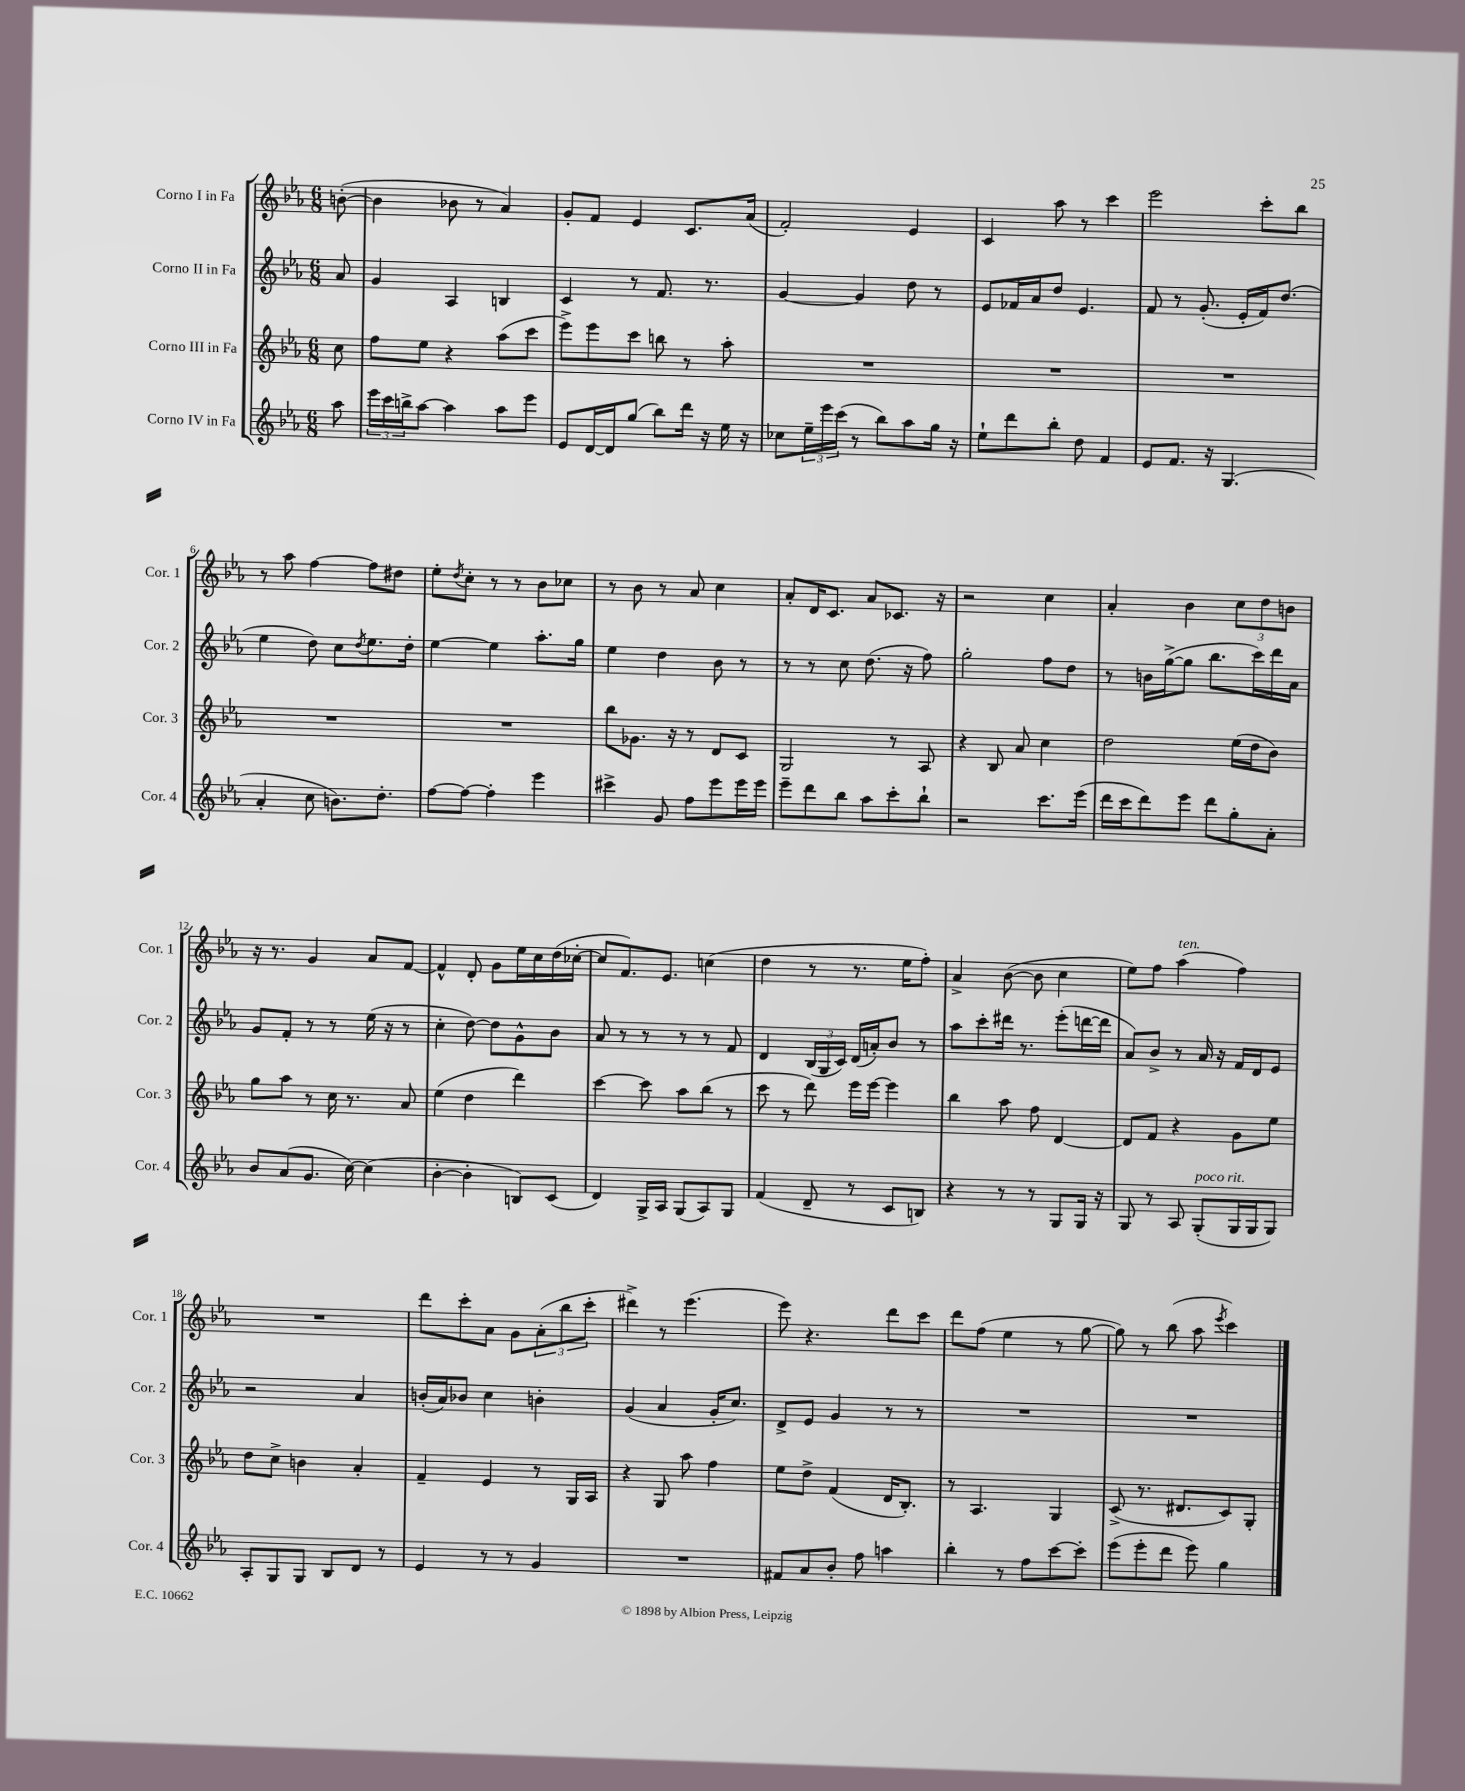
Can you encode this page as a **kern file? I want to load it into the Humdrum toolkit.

**kern	**kern	**kern	**kern
*staff4	*staff3	*staff2	*staff1
*clefG2	*clefG2	*clefG2	*clefG2
*k[b-e-a-]	*k[b-e-a-]	*k[b-e-a-]	*k[b-e-a-]
*M6/8	*M6/8	*M6/8	*M6/8
8aa-	8cc	8a-	([8b'
=	=	=	=
24eee-	8ff	4g	4b]
24ccc	.	.	.
24bb^	.	.	.
[8aa-	8ee-	.	.
4aa-]	4r	4A-	8b-
.	.	.	8r
8aa-	(8aa-	4B	4a-)
8eee-	8ccc	.	.
=	=	=	=
8e-	8eee-^)	4c	8g'
[16d	8eee-	.	8f
16d]	.	.	.
(8gg	8ccc	8r	4e-
8bb-)	8bb	8.f	.
16ddd	8r	.	8.c
16r	.	8.r	.
16ee-	8aa-'	.	.
16r	.	.	(16a-
=	=	=	=
8cc-	2.r	[4g	2f')
24ee-~	.	.	.
24eee-	.	.	.
(24ccc	.	.	.
8r	.	4g]	.
8bb-)	.	.	.
8aa-	.	8dd	4e-
16gg	.	8r	.
16r	.	.	.
=	=	=	=
8ee-`	2.r	8e-	4c
8ddd	.	16f-	.
.	.	16a-	.
8bb-'	.	8dd	8aa-
8dd	.	4.e-	8r
4f	.	.	4ccc
=	=	=	=
8e-	2.r	8f	2eee-
8.f	.	8r	.
.	.	(8.g'	.
16r	.	.	.
(4.G	.	.	.
.	.	16e-'	.
.	.	16f)	8ccc'
.	.	(8.dd	.
.	.	.	8bb-
=	=	=	=
4a-'	2.r	4ee-	8r
.	.	.	8aa-
8cc	.	8dd)	[4ff
8.b)	.	8cc	.
.	.	8qdd	.
.	.	8.ee-	8ff]
8.dd'	.	.	.
.	.	.	8dd#
.	.	16dd'	.
=	=	=	=
[8ff	2.r	[4ee-	8ee-'
.	.	.	8qdd
8ff_	.	.	8cc'
4ff']	.	4ee-]	8r
.	.	.	8r
4eee-	.	8.aa-'	8b-
.	.	.	8cc-
.	.	16gg	.
=	=	=	=
4ccc#^	8bb-	4ee-	8r
.	8.g-	.	8b-
8g	.	4dd	8r
.	16r	.	.
8ff	8r	.	8a-
8eee-	8d	8b-	4cc
16eee-	8c	8r	.
16eee-	.	.	.
=	=	=	=
8eee-~	2G	8r	8a-'
8ddd	.	8r	16d
.	.	.	8.c
8bb-	.	8cc	.
8aa-	.	(8.dd	8a-
8ccc'	8r	.	8.c-
.	.	16r	.
8bb-`	8A-	8ff)	.
.	.	.	16r
=	=	=	=
2r	4r	2gg'	2r
.	8B-	.	.
.	8a-	.	.
8.ccc	4cc	8ff	4cc
.	.	8dd	.
(16eee-	.	.	.
=	=	=	=
16ddd	2dd	8r	4a-'
16ccc	.	.	.
8ddd)	.	16b	.
.	.	([16gg^	.
8eee-	.	8gg]	4b-
8ddd	.	8.bb-	.
8gg'	(16ee-	.	12cc
.	16dd	16ccc)	.
.	.	.	12dd
8a-'	8b-)	16ddd	.
.	.	.	12b
.	.	16a-	.
=	=	=	=
8b-	8gg	8g	16r
.	.	.	8.r
(8a-	8aa-	8f'	.
8.g	8r	8r	4g
.	16cc	8r	.
[16cc)	8.r	.	.
(4cc]	.	(16ee-	8a-
.	.	16r	.
.	8a-	8r	[8f
=	=	=	=
[4b-'	(4ee-	4cc'	4f^^]
4b-']	4dd	[8dd)	8d'
.	.	8dd]	8g
8B)	4ddd)	8g^^	16ee-
.	.	.	16cc
(8c	.	8b-	(16dd
.	.	.	[16cc-'
=	=	=	=
4d)	[4ccc	8a-	8cc-]
.	.	8r	8.f)
16G^	8ccc]	8r	.
16A-	.	.	8.e-
(8G	8aa-	8r	.
8A-)	(8bb-	8r	(4cc
8G	8r	8f	.
=	=	=	=
(4f	8ccc	4d	4dd
.	8r	.	.
8d~	8ddd)	(24B-	8r
.	.	24G	.
.	.	24c)	.
8r	16eee-	(16d	8.r
.	[16eee-	16a')	.
8c	4eee-]	8b-	.
.	.	.	16ee-
8B)	.	8r	8ff')
=	=	=	=
4r	4bb-	8aa-	4a-^
.	.	8ccc'	.
8r	8aa-	16ddd#	([8b-
.	.	8.r	.
8r	8ff	.	8b-]
8G	[4d	(8eee-'	4cc
16G	.	[16ddd	.
16r	.	16ddd]	.
=	=	=	=
8G	8d]	8a-)	8ee-)
8r	8f	8b-^	8ff
8A-	4r	8r	(4aa-
(8G'	.	16a-	.
.	.	16r	.
16G	8g	16f	4ff)
16G	.	16d	.
8G)	8ee-	8e-	.
=	=	=	=
8A-'	8dd	2r	2.r
8G	8cc^	.	.
8G	4b	.	.
8B-	.	.	.
8d	4a-'	4a-	.
8r	.	.	.
=	=	=	=
4e-	4f~	(16b'	8ddd
.	.	16a-)	.
.	.	8b-	8ccc'
8r	4e-	4cc	8a-
8r	.	.	8g
4g	8r	4b'	(12a-'
.	.	.	12bb-
.	16G	.	.
.	.	.	12ccc'
.	16A-	.	.
=	=	=	=
2.r	4r	(4g	4ddd#^)
.	8G	4a-	8r
.	8aa-	.	(4.eee-
.	4ff	16g'	.
.	.	8.cc)	.
=	=	=	=
8f#	8ee-	8d^	8eee-)
8a-	8dd^	8e-	4.r
8b-'	(4f	4g	.
8ff	.	.	.
4aa	16d	8r	8ddd
.	8.B-')	.	.
.	.	8r	8ccc
=	=	=	=
4bb-'	8r	2.r	8ddd
.	4.A-	.	(8ff
8r	.	.	4ee-
8ff	.	.	.
[8ccc	4G	.	8r
8ccc']	.	.	[8gg
=	=	=	=
(8eee-	(8c^	2.r	8gg])
8eee-'	8.r	.	8r
8ddd	.	.	(8bb-
.	8.d#	.	.
8eee-)	.	.	8aa-
.	.	.	8qeee-
4gg	8c)	.	4ccc)
.	8G'	.	.
==	==	==	==
*-	*-	*-	*-
